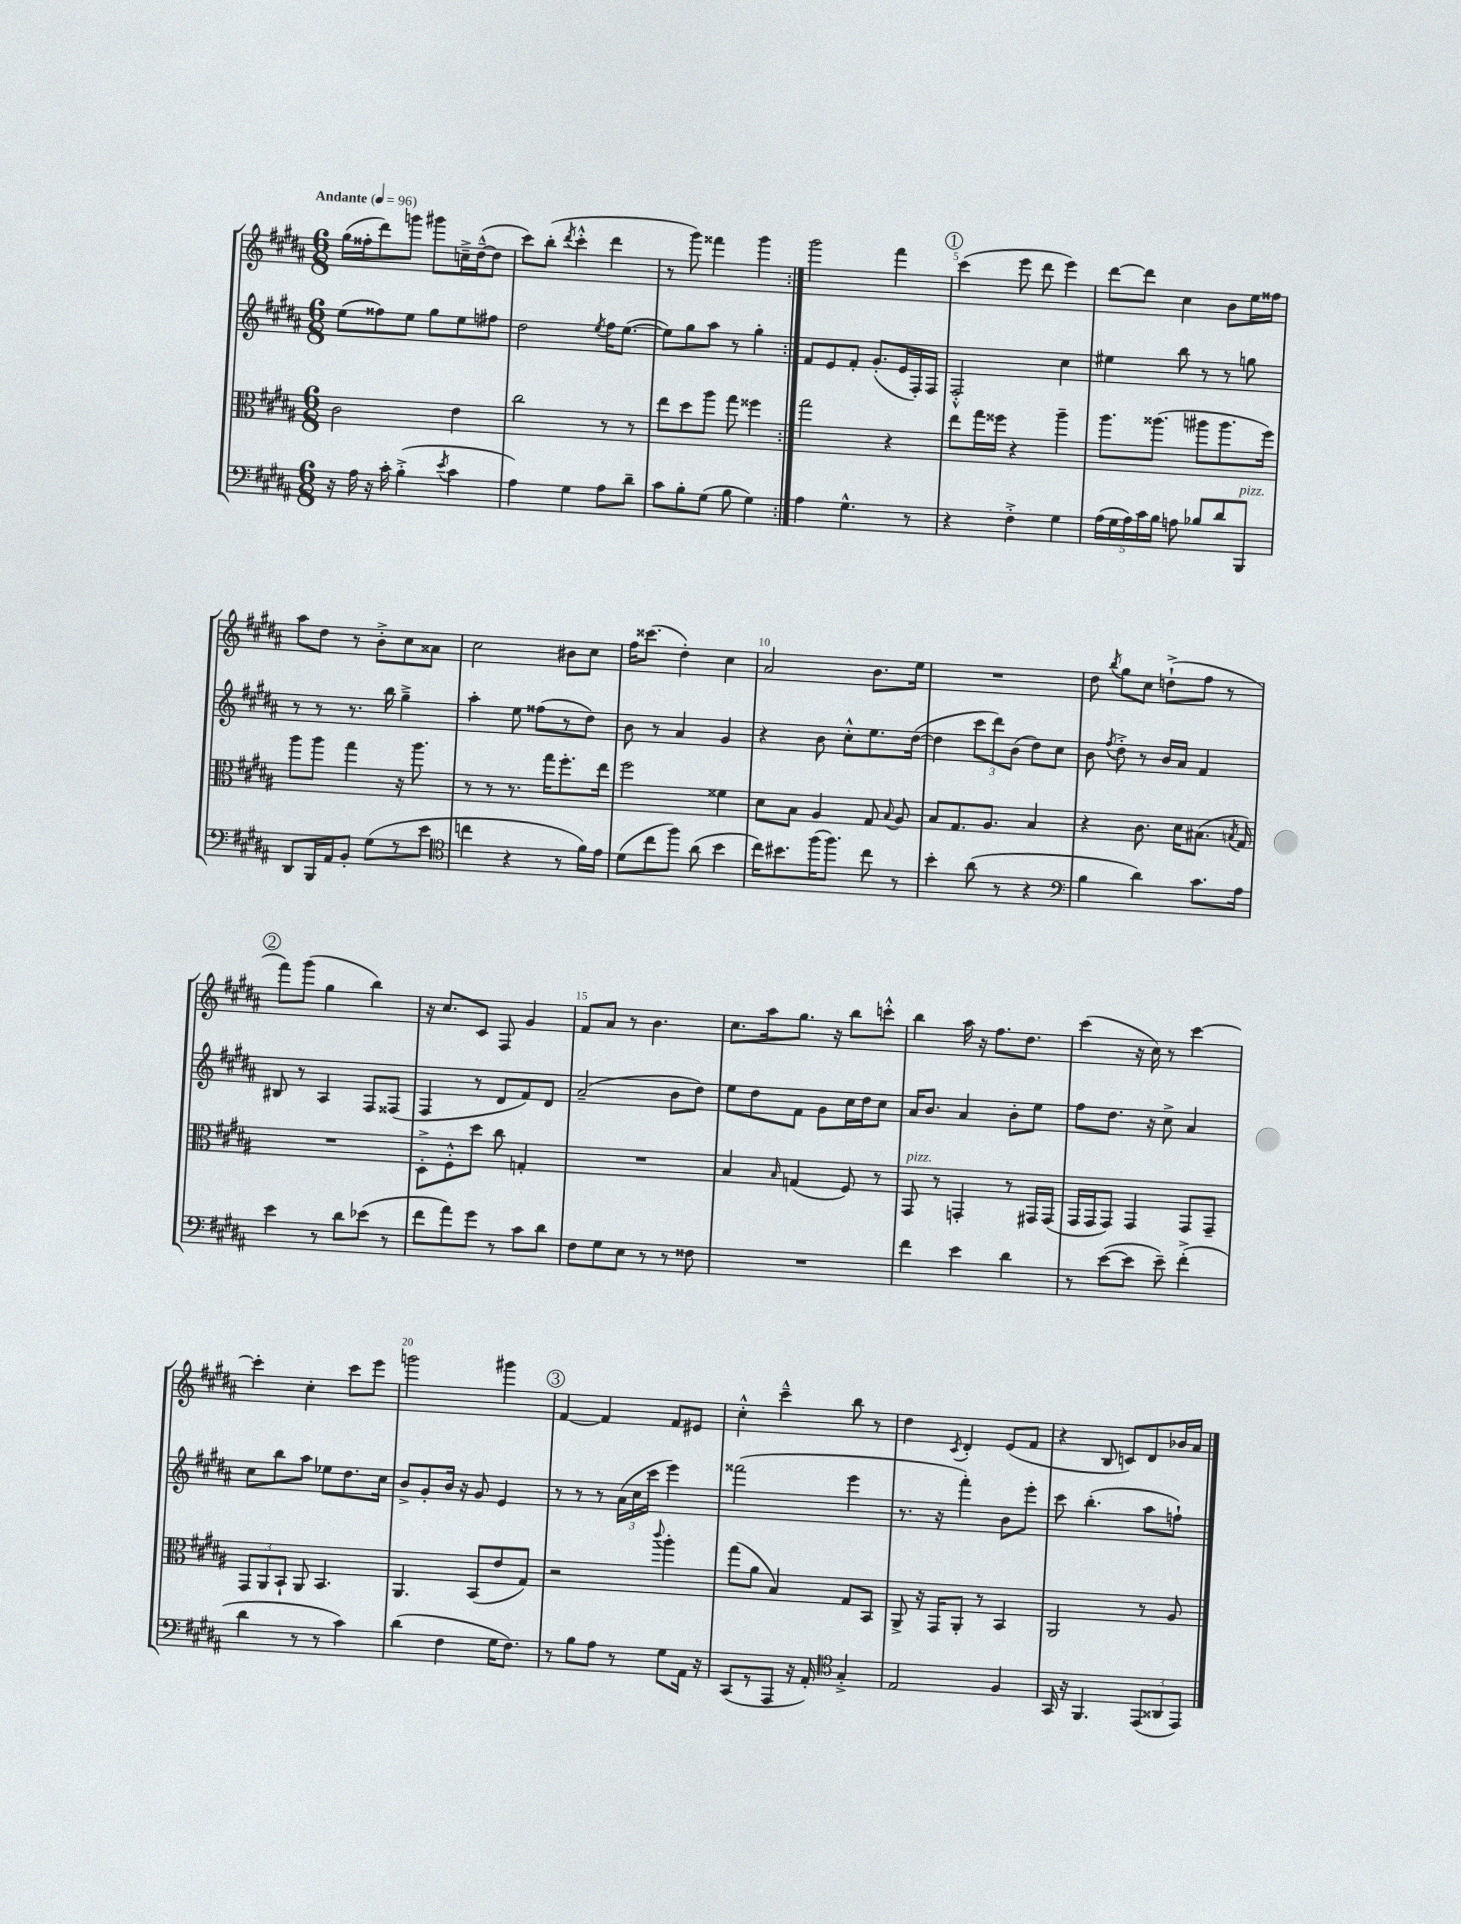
<<
\new StaffGroup <<
\new Staff = "s0" {
    \clef treble \key b \major \numericTimeSignature \time 6/8 \tempo "Andante" 4 = 96
    \autoBeamOff \repeat volta 2 { gis''16[( fisis''16-. dis'''8) g'''8] gis'''8[ c''16---> dis''16~---^( dis''8] |
    cis'''8[) b''8]-.( \acciaccatura { dis'''8 } cis'''4-.-^ dis'''4 |
    r8 gis'''8) fisis'''4 gis'''4 | }
    gis'''2 fis'''4 |
    \mark \markup { \circle "1" } cis'''4( e'''8 dis'''8 e'''4) |
    dis'''8[~ dis'''8] cis''4 b'8[ e''16 fisis''16] |
    ais''8[ dis''8] r8 b'8[-.-> cis''8 aisis'8] |
    cis''2 bis'8[ cis''8] |
    fis''16[ cisis'''8.]( dis''4-.) cis''4 |
    ais'2 b'8.[ e''16] |
    R2. |
    dis''8 \acciaccatura { b''8 } gis''8[ cis''8] d''8[-!->( fis''8] r8 |
    \mark \markup { \circle "2" } fis'''8[) gis'''8]( gis''4 b''4) |
    r16 cis''8.[ cis'8] fis8 gis'4 |
    fis'8[ ais'8] r8 b'4. |
    cis''8.[ ais''16 gis''8.] r16 b''8[ c'''8]-.-^ |
    b''4 ais''16 r16 fis''8.[ dis''8.] |
    cis'''4( r16 cis''16) r8 cis'''4~ |
    cis'''4-. cis''4-. cis'''8[ e'''8] |
    g'''2 gis'''4 |
    \mark \markup { \circle "3" } fis'4~ fis'4 fis'8[ eis'8] |
    cis''4-.-^ cis'''4---^ b''8 r8 |
    dis''4 \acciaccatura { cis'8 } dis'4-. e'8[( fis'8] |
    r4 b8 c'8[) dis'8 bes'16 ais'16] \bar "|." |
}
\new Staff = "s1" {
    \clef treble \key b \major \numericTimeSignature \time 6/8
    \autoBeamOff \repeat volta 2 { e''8[( fisis''8) e''8] gis''8[ e''8 fis''8] |
    dis''2 \acciaccatura { e''8 } fis''16[ e''8.]~( |
    e''8[) gis''8 ais''8] r8 gis''4-. | }
    fis'8[ e'8 fis'8]-. gis'8.[-.( e'16 fis16-.) fis16] |
    \mark \markup { \circle "1" } fis2-.-^ cis''4 |
    eis''4 b''8 r8 r8 g''8 |
    r8 r8 r8. b''16 gis''4---> |
    ais''4-. e''8 fisis''8[( r8 dis''8]) |
    b'8 r8 ais'4 gis'4 |
    r4 b'8 cis''8[-.-^ e''8. dis''16]~( |
    dis''4 \tuplet 3/2 { cis'''8[ dis'''8) b'8]( } dis''8[) cis''8] |
    b'8 \acciaccatura { fis''8 } dis''8-.-> r8 b'16[ ais'16] fis'4 |
    \mark \markup { \circle "2" } bis8 r8 ais4 fis8[ fisis8]( |
    fis4 r8 dis'8[ fis'8) dis'8] |
    ais'2--( b'8[ dis''8]) |
    e''8[ dis''8 fis'8] gis'8[ cis''16 dis''16 cis''8] |
    ais'16[ b'8.] ais'4 b'8[-. e''8] |
    fis''8[ dis''8.] r16 cis''8-> ais'4 |
    cis''8[ b''8 ais''8] ees''8[ dis''8. cis''16] |
    b'8[-> gis'8-. b'16] r16 gis'8 e'4 |
    \mark \markup { \circle "3" } r8 r8 r8 \tuplet 3/2 { ais'16[( cis''16 cis'''16] } e'''4) |
    fisis'''2( e'''4 |
    r8. r16 fis'''4-.) b'8[ e'''8]-. |
    cis'''8 b''4.-.( ais''8[ f''8]-!) \bar "|." |
}
\new Staff = "s2" {
    \clef alto \key b \major \numericTimeSignature \time 6/8
    \autoBeamOff \repeat volta 2 { cis'2 e'4 |
    cis''2 r8 r8 |
    e''8[ dis''8 ais''8] gis''8 fisis''4 | }
    gis''2 r4 |
    \mark \markup { \circle "1" } e''8[ gis''16 fisis''16] r4 ais''4-- |
    ais''8.[ aisis''8.]( ais''8[ ais''8. fis''16]) |
    ais''8[ ais''8] gis''4 r16 ais''8. |
    r8 r8 r8. gis''16[ fis''8.-. e''16] |
    fis''2 fisis'4 |
    dis'8[ b8] ais4 gis8 \appoggiatura { b8 } ais8 |
    b8[ gis8. ais8.] b4 |
    r4 cis'8. dis'16[ bis8.]( \acciaccatura { b8 } gis16) |
    \mark \markup { \circle "2" } R2. |
    dis8[-.-> fis8-.-^ dis''8] cis''8 g4-. |
    R2. |
    b4 \grace { b16 } g4( fis8) r8 |
    gis,8^\markup { \italic "pizz." } r8 g,4-. r8 gis,16[ gis,16]( |
    gis,16[ gis,16 gis,8]) gis,4 gis,8[ gis,8]-- |
    \tuplet 3/2 { gis,8[ ais,8 b,8]-! } ais,8 b,4. |
    ais,4. b,8[( e'8 gis8]) |
    \mark \markup { \circle "3" } r2 \appoggiatura { cis'''8 } ais''4-. |
    gis''8[( ais'8] b4) gis8[ b,8] |
    ais,8-> r16 gis,16[ ais,8]-. r8 b,4 |
    ais,2 r8 ais8 \bar "|." |
}
\new Staff = "s3" {
    \clef bass \key b \major \numericTimeSignature \time 6/8
    \autoBeamOff \repeat volta 2 { r16 ais16 r16 cis'16-. b4-.->( \acciaccatura { e'8 } cis'4 |
    ais4) gis4 ais8[ dis'8]-- |
    cis'8[ b8-. gis8]( b8 gis4) | }
    ais4 gis4.-^ r8 |
    \mark \markup { \circle "1" } r4 fis4-.-> gis4 |
    \tuplet 5/4 { ais16[( gis16 ais16) cis'16 b16] } a8 bes8[ dis'8 b,,8]^\markup { \italic "pizz." } |
    dis,8[ b,,16 ais,16 b,8]-. gis8[( r8 e'8] |
    \clef tenor c''4 r4 r8 fis'16[) e'16] |
    dis'8[( cis''8 fis''8]) ais'8( b'4 |
    cis''16[) bis'8. fis''16( fis''8.]) cis''8 r8 |
    b'4-. ais'8( r8 r4 |
    \clef bass b4 dis'4) cis'8.[ ais16] |
    \mark \markup { \circle "2" } e'4 r8 dis'8[ ees'8]( r8 |
    fis'8[ ais'8) gis'8] r8 cis'8[ dis'8] |
    fis8[ gis8 e8] r8 r8 fisis8 |
    R2. |
    fis'4 e'4 dis'4 |
    r8 e'8[~( e'8] e'8--) fis'4-.->( |
    dis'4 r8 r8 cis'4) |
    dis'4( fis4 gis16[ fis8.]) |
    \mark \markup { \circle "3" } r8 b8[ ais8] r8 gis8[ ais,16] r16 |
    cis,8[( r8 ais,,8] r16 ais,16-.) \clef tenor gis4-.-> |
    e2 fis4 |
    gis,16 r16 fis,4. \tuplet 3/2 { e,8[( aisis,8 e,8]) } \bar "|." |
}
>>
>>
\layout { \context { \Score \override BarNumber.break-visibility = ##(#f #t #t) barNumberVisibility = #(every-nth-bar-number-visible 5) } }
